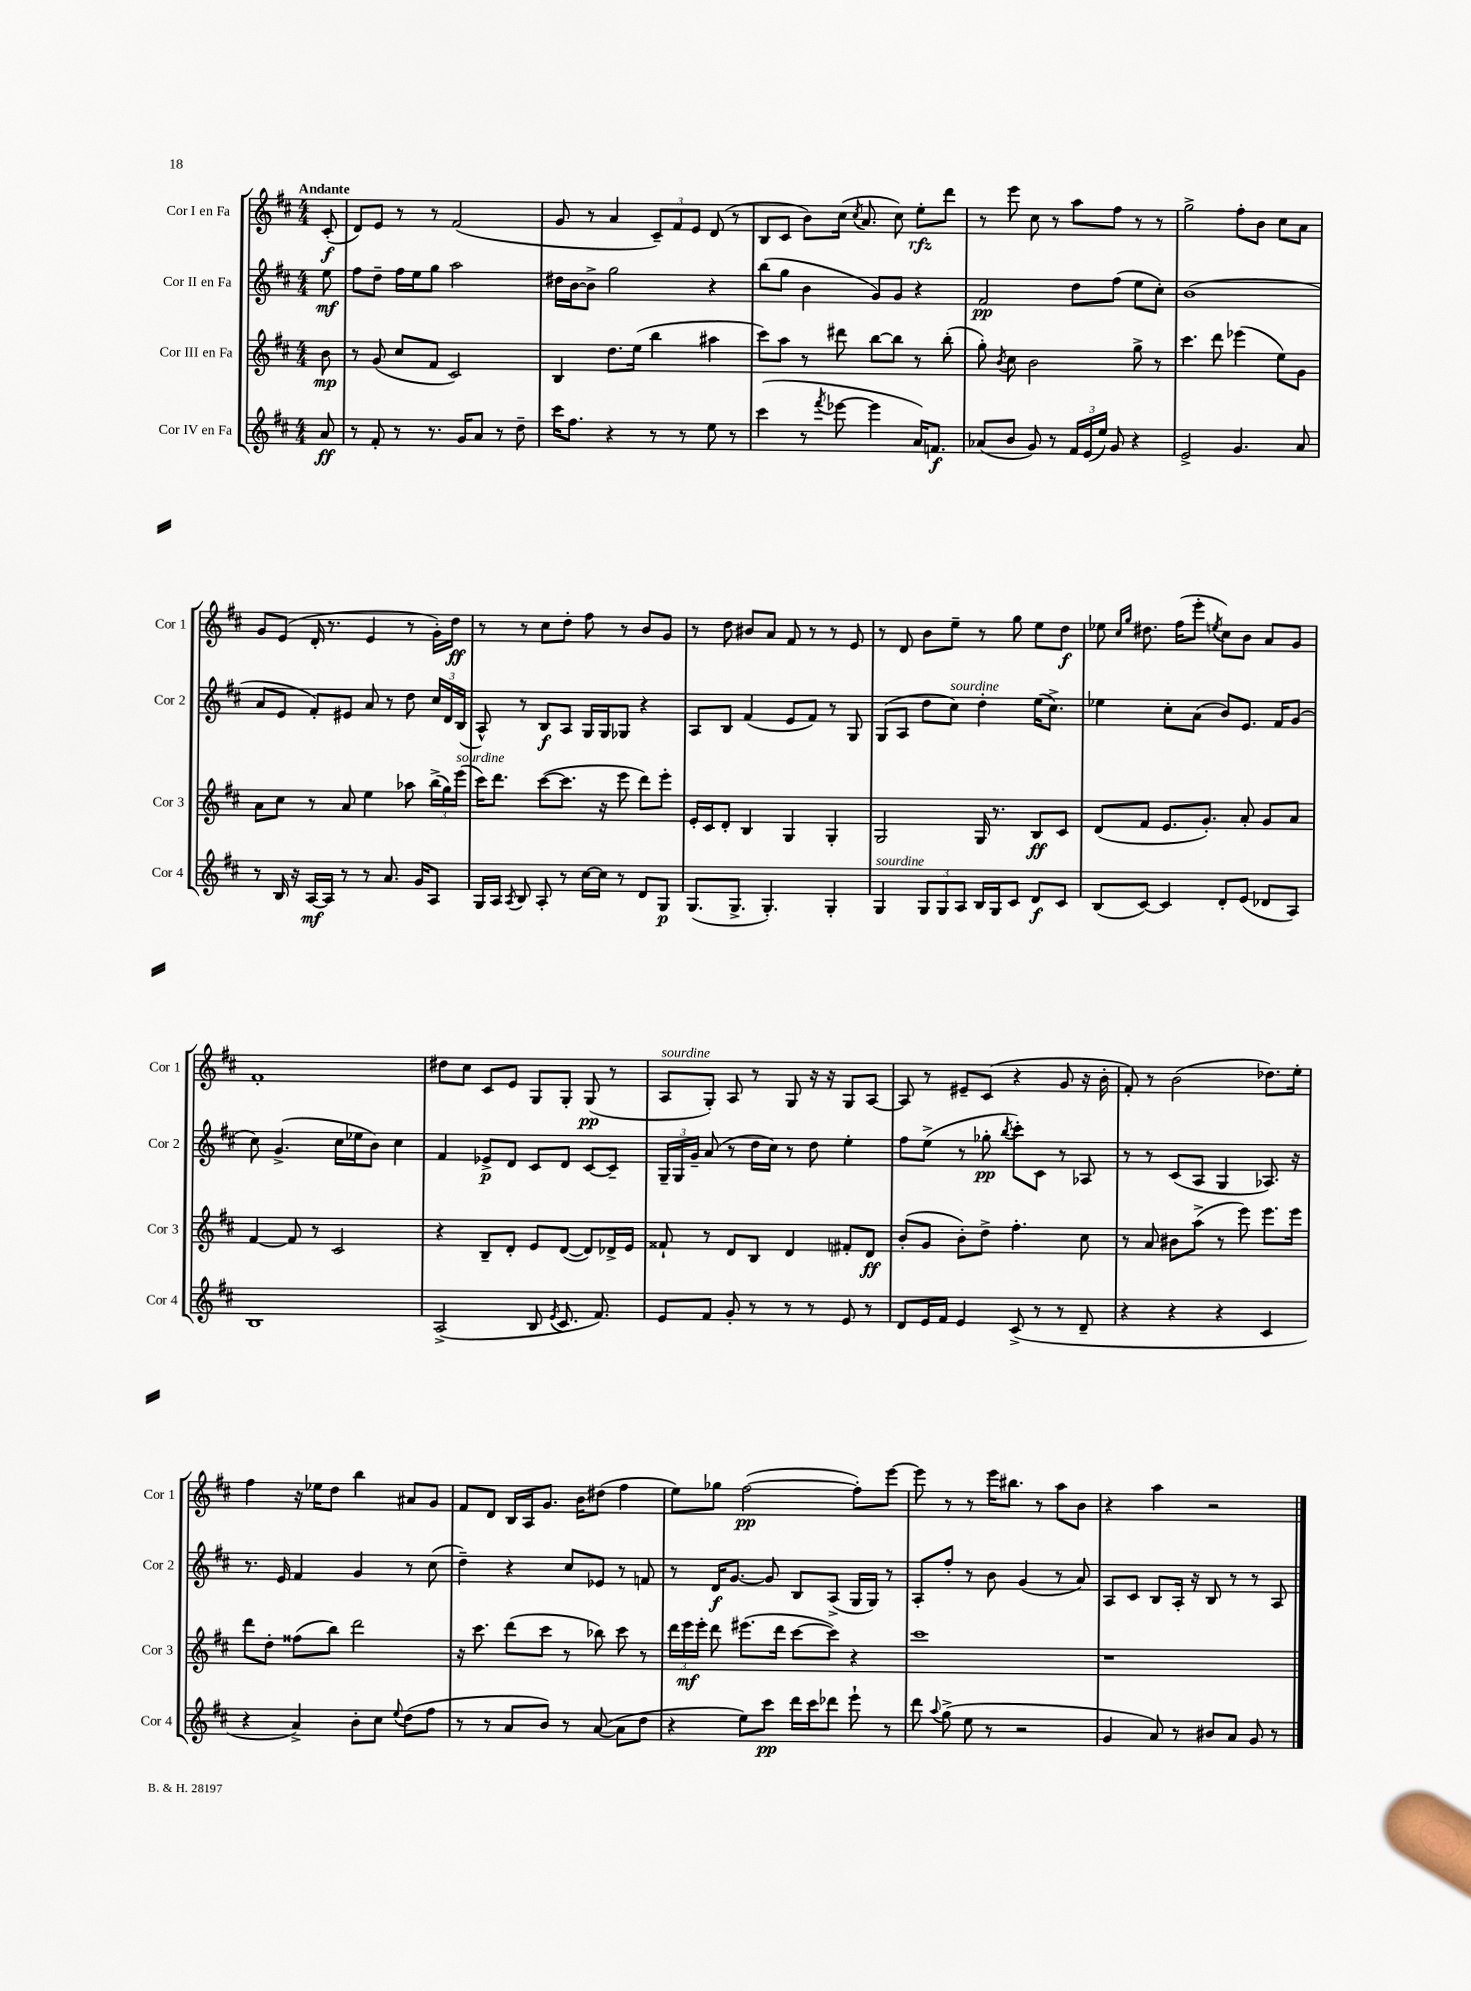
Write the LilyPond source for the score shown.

<<
\new StaffGroup <<
\new Staff = "s0" \with { instrumentName = "Cor I en Fa" shortInstrumentName = "Cor 1" } {
    \clef treble \key d \major \numericTimeSignature \time 4/4 \partial 8 \tempo "Andante"
    \autoBeamOff cis'8-.\f( |
    d'8[) e'8] r8 r8 fis'2( |
    g'8 r8 a'4 \tuplet 3/2 { cis'8[--) fis'8 e'8] } d'8( r8 |
    b8[ cis'8] b'8[) cis''16]( \acciaccatura { cis''8 } a'8. cis''8) e''8[-.\rfz d'''8] |
    r8 e'''8 cis''8 r8 a''8[ fis''8] r8 r8 |
    g''2-> fis''8[-. b'8] cis''8[ a'8] |
    g'8[ e'8]( d'16-. r8. e'4 r8 g'16[-.) d''16]\ff |
    r8 r8 cis''8[ d''8]-. fis''8 r8 b'8[ g'8] |
    r8 d''8 bis'8[ a'8] fis'8 r8 r8 e'8 |
    r8 d'8 b'8[ e''8]-- r8 g''8 e''8[ d''8]\f |
    ees''8 \grace { cis''16[ g''16] } dis''8. fis''16[( e'''8]-. \acciaccatura { e''8 } cis''8[) b'8] a'8[ g'8] |
    fis'1-. |
    dis''8[ cis''8] cis'8[ e'8] g8[ g8]-. g8\pp( r8 |
    a8[^\markup { \italic "sourdine" } g8]-.) a8 r8 g8 r16 r16 g8[ a8]~ |
    a8 r8 eis'8[-- cis'8]( r4 g'8 r16 b'16-. |
    fis'8-.) r8 b'2( des''8.[) e''16]-. |
    fis''4 r16 ees''16[ d''8] b''4 ais'8[ g'8] |
    fis'8[ d'8] b16[ a16 g'8.] b'16[ dis''8]( fis''4 |
    e''8[) ges''8] fis''2~\pp( fis''8[-.) e'''8]~ |
    e'''8 r8 r8 e'''16[ bis''8.] r8 a''8[ b'8] |
    r4 a''4 r2 \bar "|." |
}
\new Staff = "s1" \with { instrumentName = "Cor II en Fa" shortInstrumentName = "Cor 2" } {
    \clef treble \key d \major \numericTimeSignature \time 4/4 \partial 8
    \autoBeamOff e''8\mf |
    fis''8[ d''8]-- fis''16[ e''16 g''8] a''2 |
    dis''16[ b'16~ b'8]-> g''2 r4 |
    b''8[( g''8] b'4 g'8[) g'8] r4 |
    fis'2\pp d''8[ fis''8]( e''8[ cis''8]-.) |
    b'1( |
    a'8[ e'8] fis'8[-.) eis'8] a'8 r8 d''8 \tuplet 3/2 { cis''16[ d'16 b16]( } |
    a8-^) r8 b8[\f a8] g16[ g16 ges8] r4 |
    a8[ b8] fis'4( e'8[ fis'8]) r8 g8 |
    g8[( a8] d''8[ cis''8]^\markup { \italic "sourdine" }) d''4-. e''16[( cis''8.]->) |
    ees''4 cis''8[-. a'8]( b'8[) e'8.] fis'16[ g'8]( |
    cis''8) g'4.->( cis''16[ ees''16 b'8]) cis''4 |
    fis'4 ees'8[->\p d'8] cis'8[ d'8] cis'8[~ cis'8]-- |
    \tuplet 3/2 { g16[-- g16 g'16]-- } a'8( r8 d''16[ cis''16]) r8 d''8 e''4-. |
    fis''8[ e''8]->( r8 ges''8-.\pp \acciaccatura { b''8 } cis'''8[-.) cis'8] r8 aes8 |
    r8 r8 cis'8[( a8] g4 aes8.) r16 |
    r8. e'16 fis'4 g'4 r8 cis''8( |
    d''4--) r4 cis''8[ ees'8] r8 f'8 |
    r8 d'16[\f g'8.]~ g'8 b8[ a8]->( g16[ g16]) r8 |
    a8[-. fis''8]-. r8 b'8 g'4( r8 a'8) |
    a8[ cis'8] b8[ a16]-. r16 b8 r8 r8 a8 \bar "|." |
}
\new Staff = "s2" \with { instrumentName = "Cor III en Fa" shortInstrumentName = "Cor 3" } {
    \clef treble \key d \major \numericTimeSignature \time 4/4 \partial 8
    \autoBeamOff b'8\mp |
    r8 g'8( cis''8[ fis'8] cis'2) |
    b4 d''8.[ e''16]( b''4 ais''4 |
    cis'''8[) a''8] r8 dis'''8 b''8[~ b''8] r8 b''8-.( |
    g''8-.) \acciaccatura { b'8 } cis''8 b'2 g''8-> r8 |
    cis'''4. d'''8 ees'''4( e''8[) g'8] |
    a'8[ cis''8] r8 a'8 e''4 aes''8 \tuplet 3/2 { b''16[->( g''16) e'''16]^\markup { \italic "sourdine" }( } |
    cis'''16[) d'''8.] cis'''8[~( cis'''8.] r16 e'''8 d'''8[) e'''8]-. |
    e'16[-. cis'16 d'8]-. b4 g4 g4-. |
    g2 g16 r8. b8[\ff cis'8] |
    d'8[( fis'8] e'8.[ g'8.]-.) a'8-. g'8[ a'8] |
    fis'4~ fis'8 r8 cis'2 |
    r4 b8[-- d'8]-. e'8[ d'8]~( d'8[) des'16-> e'16] |
    fisis'8-! r8 d'8[ b8] d'4 fis'8[-. d'8]\ff |
    b'8[-.( g'8] b'8[-.) d''8]-> fis''4.-. cis''8 |
    r8 a'8 bis'8[ a''8]->( r8 e'''8) e'''8.[ e'''16] |
    d'''8[ d''8]-. fisis''8[( b''8]) d'''2 |
    r16 cis'''8. d'''8[( cis'''8] r8 bes''8) cis'''8 r8 |
    \tuplet 3/2 { d'''16[ e'''16\mf e'''16]-. } d'''8 eis'''8.[( d'''16] cis'''8[~ cis'''8]) r4 |
    cis'''1 |
    r1 \bar "|." |
}
\new Staff = "s3" \with { instrumentName = "Cor IV en Fa" shortInstrumentName = "Cor 4" } {
    \clef treble \key d \major \numericTimeSignature \time 4/4 \partial 8
    \autoBeamOff a'8\ff |
    r8 fis'8-. r8 r8. g'16[ a'8] r8 d''8-- |
    cis'''16[ fis''8.] r4 r8 r8 e''8 r8 |
    cis'''4( r8 \acciaccatura { fis'''8 } ees'''8~ ees'''4 a'16[) f'8.]\f |
    aes'8[( b'8] g'8) r8 \tuplet 3/2 { fis'16[ e'16( e''16]) } g'8 r4 |
    e'2-> g'4. a'8 |
    r8 b16 r16 a16[~\mf a16] r8 r8 a'8. g'16[ a8] |
    g16[ a16] \acciaccatura { a8 } b8 a8-. r8 cis''16[~ cis''16] r8 d'8[ g8]\p |
    g8.[( g8.]-> g4.-.) g4-. |
    g4^\markup { \italic "sourdine" } \tuplet 3/2 { g8[ g8 a8] } b16[ g16 cis'8] d'8[\f cis'8] |
    b8[( cis'8]~) cis'4 d'8[-. e'8]( des'8[ a8]) |
    b1 |
    a2->( b8 \acciaccatura { e'8 } cis'8. fis'8.) |
    e'8[ fis'8] g'8-. r8 r8 r8 e'8 r8 |
    d'8[ e'16 fis'16] e'4 cis'8->( r8 r8 d'8-- |
    r4 r4 r4 cis'4 |
    r4 a'4->) b'8[-. cis''8] \appoggiatura { e''8 } d''8[( fis''8] |
    r8 r8 a'8[ b'8]) r8 a'8~( a'8[ d''8] |
    r4 e''8[) cis'''8]\pp d'''16[ cis'''16 des'''8] e'''8-! r8 |
    d'''8 \appoggiatura { a''8 } g''8->( e''8 r8 r2 |
    g'4 a'8) r8 bis'8[ a'8] g'8 r8 \bar "|." |
}
>>
>>
\layout { \context { \Score \remove "Bar_number_engraver" } }
